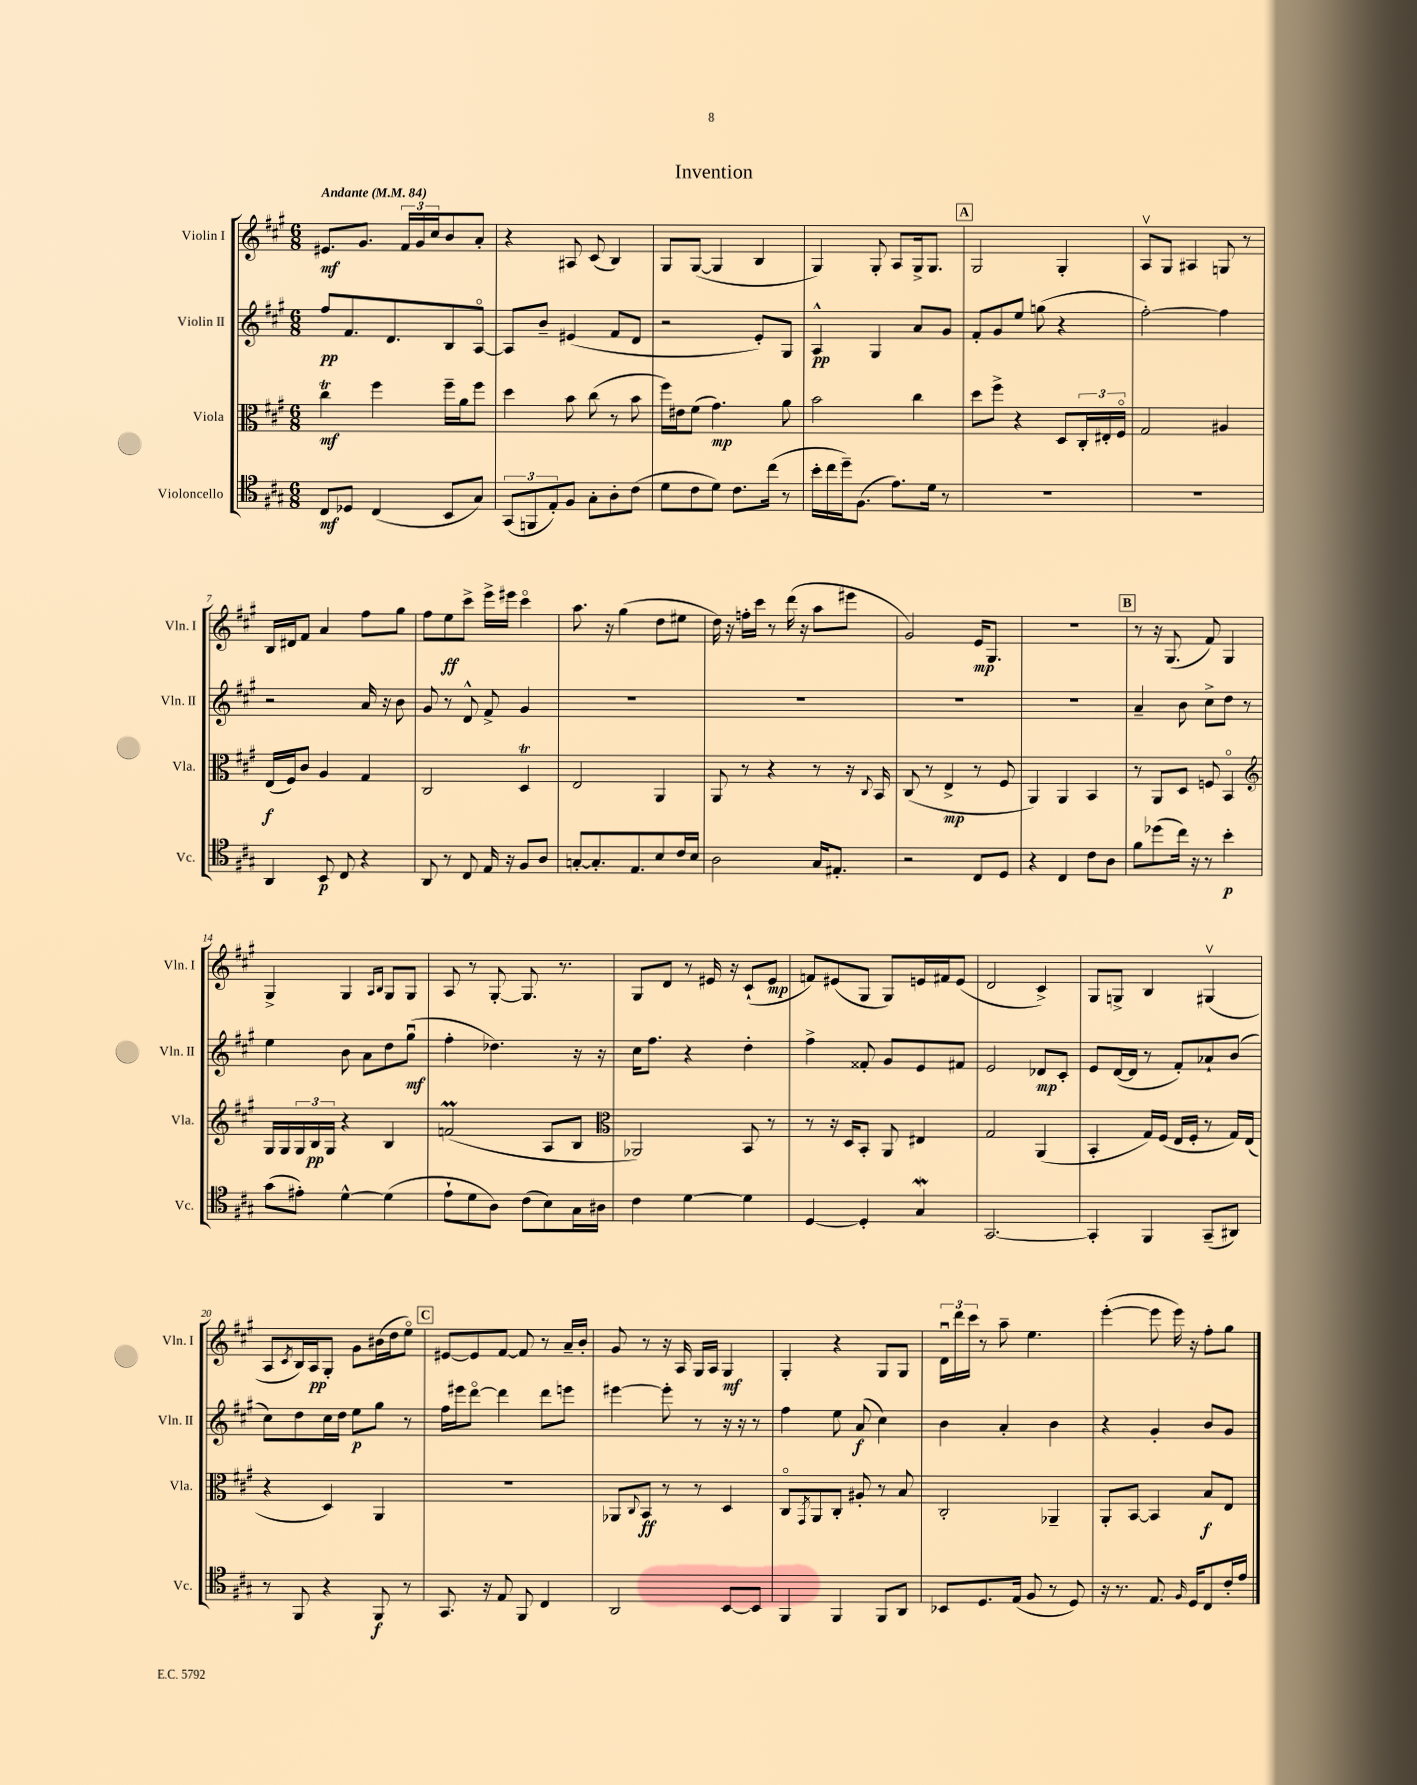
\header { title = "Invention" }
<<
\new StaffGroup <<
\new Staff = "s0" \with { instrumentName = "Violin I" shortInstrumentName = "Vln. I" } {
    \clef treble \key a \major \numericTimeSignature \time 6/8 \tempo "Andante" 4 = 84
    eis'8.\mf gis'8. \tuplet 3/2 { fis'16 gis'16 cis''16 } b'8 a'8-. |
    r4 ais8 cis'8( b4) |
    gis8 gis8~( gis4 b4 |
    gis4) gis8-. a8 gis16-> gis8. |
    \mark \markup { \box "A" } gis2 gis4-. |
    a8\upbow gis8 ais4 g8 r8 |
    b16 dis'16 fis'8 a'4 fis''8 gis''8 |
    fis''8 e''8\ff cis'''8-> e'''16-> eis'''16 cis'''4\flageolet |
    a''8. r16 gis''4( d''8 eis''8 |
    d''16) r16 f''16-. cis'''16 r8 d'''16( r16 a''8 eis'''8 |
    gis'2) e'16\mp gis8. |
    R2. |
    \mark \markup { \box "B" } r8 r16 gis8.( fis'8) gis4 |
    gis4-> gis4 \grace { a16 b16 } gis8 gis8 |
    a8 r8 gis8~-. gis8. r8. |
    gis8 d'8 r8 eis'16 r16 cis'8-!( eis'8\mp |
    f'8) eis'8( gis8 gis8) e'16 fis'16 e'8( |
    d'2 cis'4->) |
    gis8 g8-> b4 gis4\upbow( |
    a8 \acciaccatura { cis'8 } b16) a16\pp gis8-. gis'8 bis'16( d''16 e''8\flageolet) |
    \mark \markup { \box "C" } eis'8~ eis'8 fis'8~ fis'8 r8 a'16-- b'16-. |
    gis'8 r8 r16 a16 gis16 a16 gis4\mf |
    gis4-. r4 gis8 gis8 |
    \tuplet 3/2 { d'16\downbow d'''16 cis'''16 } r8 a''8-- e''4. |
    e'''4~-.( e'''8 e'''16) r16 fis''8-. gis''8 \bar "|." |
}
\new Staff = "s1" \with { instrumentName = "Violin II" shortInstrumentName = "Vln. II" } {
    \clef treble \key a \major \numericTimeSignature \time 6/8
    fis''8\pp fis'8. d'8. b8 a8~\flageolet |
    a8 b'8-- eis'4( fis'8 d'8 |
    r2 e'8-.) gis8 |
    a4-^\pp gis4 a'8 gis'8 |
    \mark \markup { \box "A" } fis'8-. gis'8 e''8 g''8( r4 |
    fis''2~-.) fis''4 |
    r2 a'16 r16 b'8 |
    gis'8 r8 d'8-^ fis'8-> gis'4 |
    R2. |
    R2. |
    R2. |
    R2. |
    \mark \markup { \box "B" } a'4-- b'8 cis''8-> d''8 r8 |
    e''4 b'8 a'8 d''8 gis''8\downbow\mf( |
    fis''4-. des''4.) r16 r16 |
    cis''16 fis''8. r4 d''4-. |
    fis''4-> fisis'8-. gis'8 e'8 fis'8 |
    e'2 des'8\mp cis'8-. |
    e'8 d'16~( d'16 r8 fis'8-.) aes'8-! b'8( |
    cis''8) d''8 cis''16 d''16 e''8\p gis''8 r8 |
    \mark \markup { \box "C" } fis''16 eis'''16 d'''8~\flageolet d'''4 d'''8 e'''8 |
    eis'''4~ eis'''8-. r8 r16 r16 r8 |
    fis''4 e''8 a'8\f( cis''4) |
    b'4 a'4-. b'4 |
    r4 gis'4-. b'8 gis'8 \bar "|." |
}
\new Staff = "s2" \with { instrumentName = "Viola" shortInstrumentName = "Vla." } {
    \clef alto \key a \major \numericTimeSignature \time 6/8
    cis''4\trill\mf fis''4 fis''16-- a'16 fis''8 |
    d''4 b'8 cis''8( r8 b'8 |
    fis''16) eis'16 fis'8( gis'4.\mp) a'8 |
    b'2 cis''4 |
    \mark \markup { \box "A" } d''8 fis''8-> r4 d8 \tuplet 3/2 { cis16-. eis16-. fis16\flageolet } |
    gis2 ais4 |
    e16\f( fis16) cis'8 a4 gis4 |
    cis2 d4\trill |
    e2 a,4 |
    a,8 r8 r4 r8 r16 \appoggiatura { cis8 } b,16 |
    cis8( r8 e4->\mp r8 fis8 |
    a,4) a,4 b,4 |
    \mark \markup { \box "B" } r8 a,8 d8 f8 b,4\flageolet |
    \clef treble gis16 gis16 \tuplet 3/2 { gis16 b16\pp gis16 } r4 b4 |
    f'2\prall( a8 b8 |
    \clef alto aes,2) b,8 r8 |
    r8 r16 d16 b,8-. a,8 eis4 |
    gis2 a,4( |
    b,4-. gis16) fis16( e16 fis16-. r8 gis16) e16( |
    r4 d4) a,4 |
    \mark \markup { \box "C" } R2. |
    aes,8 \appoggiatura { cis8 } b,8\ff r8 r8 d4 |
    cis8\flageolet \acciaccatura { gis,8 } a,8 cis8-. ais8-. r8 b8 |
    cis2-. aes,4-- |
    a,8-. b,8~ b,4 b8\f e8 \bar "|." |
}
\new Staff = "s3" \with { instrumentName = "Violoncello" shortInstrumentName = "Vc." } {
    \clef tenor \key a \major \numericTimeSignature \time 6/8
    cis8\mf des8 cis4( b,8 gis8) |
    \tuplet 3/2 { gis,8( f,8 e8-.) } fis8 gis8-. a8-. cis'8( |
    d'8 cis'8 d'8) cis'8. cis''16( r8 |
    b'16-. cis''16 d''16--) fis8.( e'8.) d'16 r8 |
    \mark \markup { \box "A" } R2. |
    R2. |
    a,4 b,8\p cis8 r4 |
    a,8 r8 cis8 e16 r16 fis8 a8 |
    g8~-. g8.-. e8. b8 cis'16 b16 |
    a2 gis16 eis8.-. |
    r2 cis8 d8 |
    r4 cis4 cis'8 a8 |
    \mark \markup { \box "B" } fis'8 des''8( cis''16) r16 r8 b'4-.\p |
    gis'8( eis'8-.) d'4~-^ d'4( |
    e'8-! d'8 a8) cis'8( b8) gis16 ais16 |
    cis'4 d'4~ d'4 |
    d4~ d4-. gis4\mordent |
    gis,2.~ |
    gis,4-. fis,4 gis,8--( ais,8) |
    r8 fis,8 r4 fis,8\f r8 |
    \mark \markup { \box "C" } gis,8. r16 e8 fis,8 cis4 |
    a,2 b,8~ b,8 |
    fis,4 fis,4 fis,8 a,8 |
    bes,8 d8. e16( fis8 r8 d8) |
    r16 r8. e8. \grace { fis16 } d16 cis8 cis'16-. e'16 \bar "|." |
}
>>
>>
